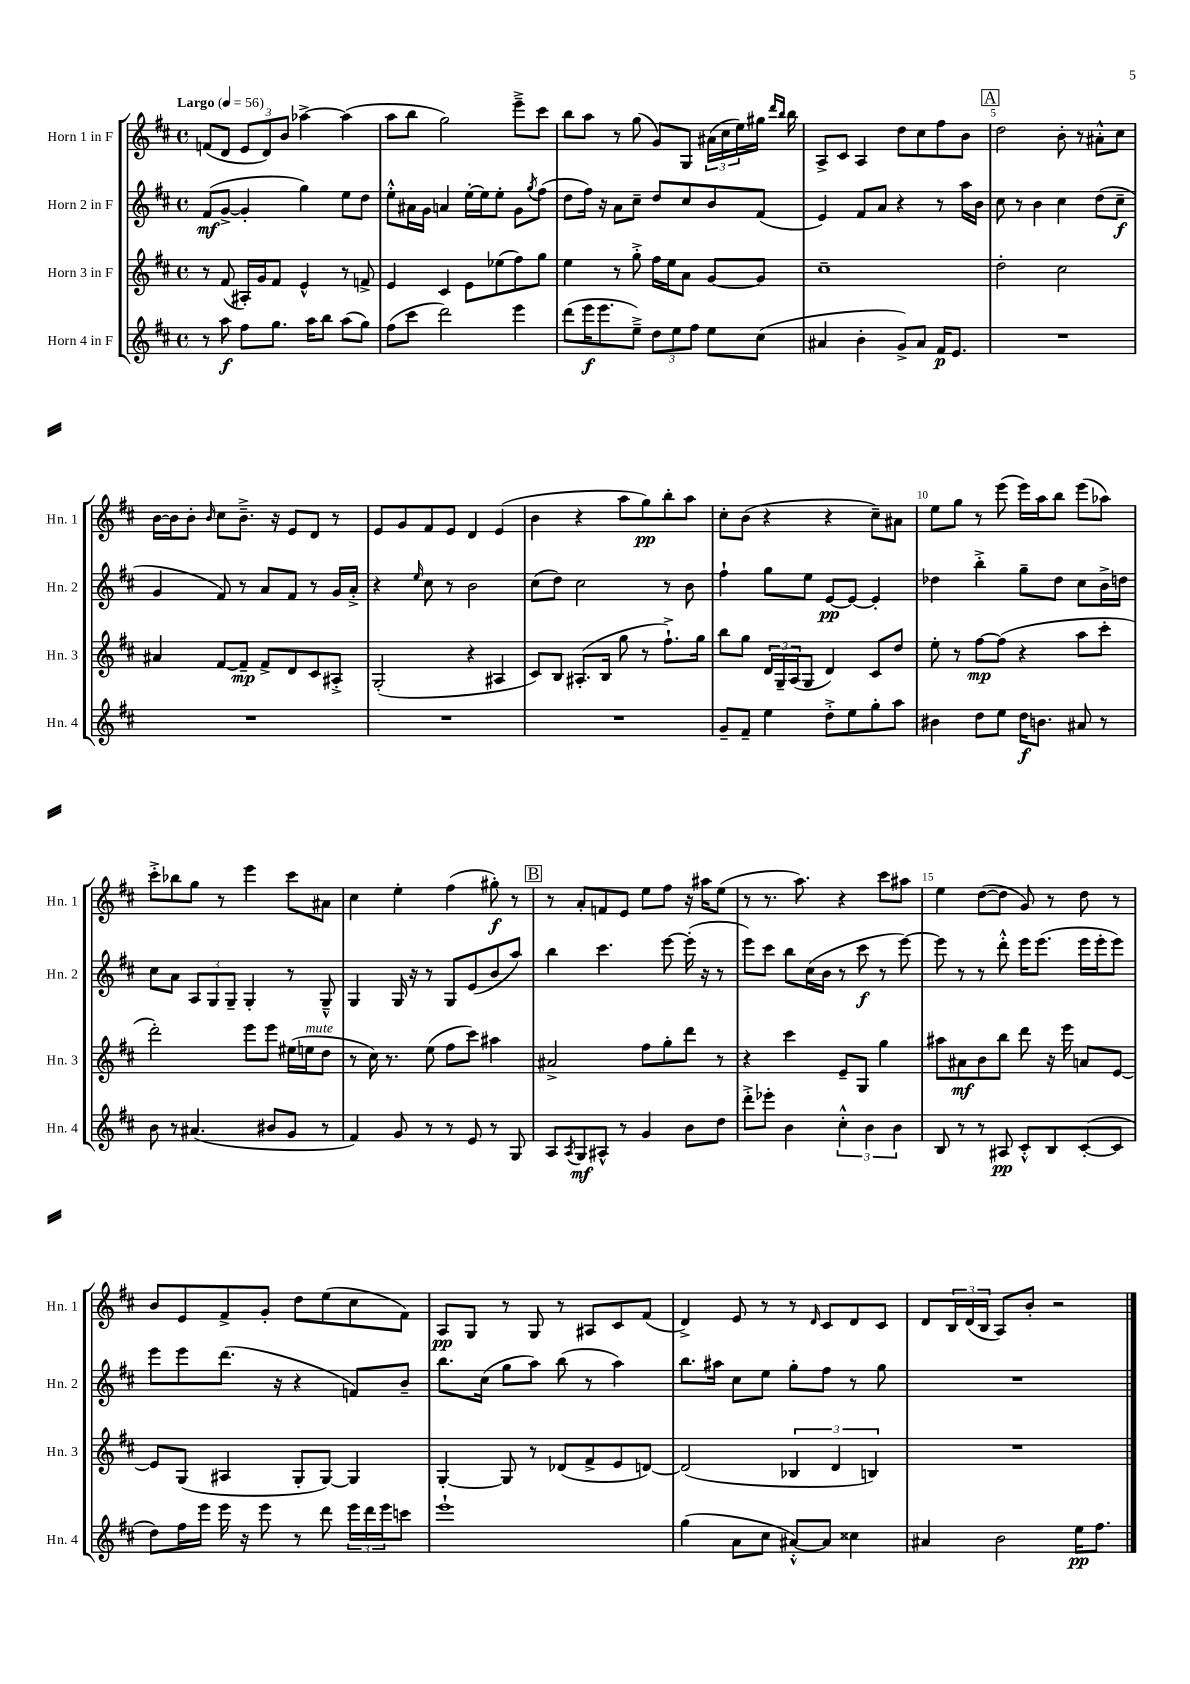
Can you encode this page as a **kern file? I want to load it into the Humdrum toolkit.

**kern	**dynam	**kern	**dynam	**kern	**dynam	**kern	**dynam
*part4	*part4	*part3	*part3	*part2	*part2	*part1	*part1
*staff4	*staff4	*staff3	*staff3	*staff2	*staff2	*staff1	*staff1
*I"Horn 4 in F	*	*I"Horn 3 in F	*	*I"Horn 2 in F	*	*I"Horn 1 in F	*
*I'Hn. 4	*	*I'Hn. 3	*	*I'Hn. 2	*	*I'Hn. 1	*
*clefG2	*	*clefG2	*	*clefG2	*	*clefG2	*
*k[f#c#]	*	*k[f#c#]	*	*k[f#c#]	*	*k[f#c#]	*
*M4/4	*	*M4/4	*	*M4/4	*	*M4/4	*
*met(c)	*	*met(c)	*	*met(c)	*	*met(c)	*
*MM56	*	*MM56	*	*MM56	*	*MM56	*
=1	=1	=1	=1	=1	=1	=1	=1
!	!	!	!	!	!	!LO:TX:a:B:t=Largo	!
8r	.	8r	.	(8f#/L	mf	(8fn/L	.
8aa\	f	(8f#/	.	[8g^/J	.	8d/J	.
8ff#\L	.	16A#X'/LL)	.	4g'/]	.	12e/L	.
.	.	16g/J	.	.	.	.	.
.	.	.	.	.	.	12d/)	.
8.gg\J	.	8f#/J	.	.	.	.	.
.	.	.	.	.	.	12b/J	.
.	.	4e^^/	.	4gg\)	.	[4aa-X^\	.
16aa\KL	.	.	.	.	.	.	.
8bb\J	.	.	.	.	.	.	.
(8aa\L	.	8r	.	8ee\L	.	(4aa-\]	.
8gg\J)	.	8fn^/	.	8dd\J	.	.	.
=2	=2	=2	=2	=2	=2	=2	=2
(8ff#\L	.	4e/	.	8ee'^^\L	.	8aa\L	.
8ccc#\J	.	.	.	16a#X\L	.	8bb\J	.
.	.	.	.	16g\JJ	.	.	.
2ddd\)	.	4c#/	.	4an/	.	2gg\)	.
.	.	8e\L	.	[16ee'\LL	.	.	.
.	.	.	.	16ee\J]	.	.	.
.	.	(8ee-X\	.	8ee'\J	.	.	.
4eee\	.	8ff#\)	.	8g\L	.	8eee~^\L	.
.	.	.	.	8qgg/	.	.	.
.	.	8gg\J	.	(8ff#\J	.	8ccc#\J	.
=3	=3	=3	=3	=3	=3	=3	=3
(8ddd\L	.	4ee\	.	8dd\L	.	8bb\L	.
16eee\K	f	.	.	16ff#\Jk)	.	8aa\J	.
8.eee\	.	.	.	16r	.	.	.
.	.	8r	.	8a\L	.	8r	.
8ee~^\J)	.	8gg'^\	.	8cc#~\J	.	(8gg\	.
12dd\L	.	16ff#\LL	.	8dd/L	.	8g/L)	.
.	.	16ee\J	.	.	.	.	.
12ee\	.	.	.	.	.	.	.
.	.	8a\J	.	8cc#/	.	8G/J	.
12ff#\J	.	.	.	.	.	.	.
8ee\L	.	[8g/L	.	8b/	.	(24a#X\LL	.
.	.	.	.	.	.	24cc#\	.
.	.	.	.	.	.	24ee\)	.
(8cc#\J	.	8g/J]	.	(8f#/J	.	16gg#X\JJ	.
.	.	.	.	.	.	16qqddd/LL	.
.	.	.	.	.	.	16qqbb/JJ	.
.	.	.	.	.	.	16bb\	.
=4	=4	=4	=4	=4	=4	=4	=4
4a#X/	.	1cc#~	.	4e/)	.	8A^/L	.
.	.	.	.	.	.	8c#/J	.
4b'\	.	.	.	8f#/L	.	4A/	.
.	.	.	.	8a/J	.	.	.
8g^/L)	.	.	.	4r	.	8dd\L	.
8a#/J	.	.	.	.	.	8cc#\	.
16f#/KL	p	.	.	8r	.	8ff#\	.
8.e/J	.	.	.	.	.	.	.
.	.	.	.	16aa\LL	.	8b\J	.
.	.	.	.	16b\JJ	.	.	.
!!LO:REH:place=s1:t=A
=5	=5	=5	=5	=5	=5	=5	=5
1r	.	2dd'\	.	8cc#\	.	2dd\	.
.	.	.	.	8r	.	.	.
.	.	.	.	4b\	.	.	.
.	.	2cc#\	.	4cc#\	.	8b'\	.
.	.	.	.	.	.	8r	.
.	.	.	.	(8dd\L	.	8a#X'^^\L	.
.	.	.	.	8cc#~\J	f	8cc#\J	.
!!LO:LB:g=z
=6	=6	=6	=6	=6	=6	=6	=6
1r	.	4a#X/	.	4g/	.	[16b\LL	.
.	.	.	.	.	.	16b\J]	.
.	.	.	.	.	.	8b'\J	.
.	.	.	.	.	.	16qqb/	.
.	.	[8f#/L	.	8f#/)	.	8cc#\L	.
.	.	8f#~/J]	mp	8r	.	8.b~^\J	.
.	.	8f#^/L	.	8a/L	.	.	.
.	.	.	.	.	.	16r	.
.	.	8d/	.	8f#/J	.	8e/L	.
.	.	8c#/	.	8r	.	8d/J	.
.	.	8A#X'^/J	.	16g/LL	.	8r	.
.	.	.	.	16a'^/JJ	.	.	.
=7	=7	=7	=7	=7	=7	=7	=7
1r	.	(2G'/	.	4r	.	8e/L	.
.	.	.	.	.	.	8g/	.
.	.	.	.	16qqee/	.	.	.
.	.	.	.	8cc#\	.	8f#/	.
.	.	.	.	8r	.	8e/J	.
.	.	4r	.	2b\	.	4d/	.
.	.	4A#X/	.	.	.	(4e/	.
=8	=8	=8	=8	=8	=8	=8	=8
1r	.	8c#/L)	.	(8cc#\L	.	4b\	.
.	.	8B/J	.	8dd\J)	.	.	.
.	.	(8.A#X'/L	.	2cc#\	.	4r	.
.	.	16B/Jk	.	.	.	.	.
.	.	8gg\	.	.	.	8aa\L	.
.	.	8r	.	.	.	8gg\)	pp
.	.	8.ff#`^\L)	.	8r	.	8bb'\	.
.	.	.	.	8b\	.	8aa\J	.
.	.	16gg\Jk	.	.	.	.	.
=9	=9	=9	=9	=9	=9	=9	=9
8g~/L	.	8bb\L	.	4ff#`\	.	8cc#'\L	.
8f#~/J	.	8gg\J	.	.	.	(8b\J	.
4ee\	.	24d/LL	.	8gg\L	.	4r	.
.	.	24G~/	.	.	.	.	.
.	.	(24A/J	.	.	.	.	.
.	.	8G/J	.	8ee\J	.	.	.
8dd'^\L	.	4d/)	.	[8e/L	pp	4r	.
8ee\	.	.	.	8e/J_	.	.	.
8gg'\	.	8c#/L	.	4e'/]	.	8cc#~\L)	.
8aa\J	.	8dd/J	.	.	.	8a#X\J	.
=10	=10	=10	=10	=10	=10	=10	=10
4b#X\	.	8ee'\	.	4dd-X\	.	8ee\L	.
.	.	8r	.	.	.	8gg\J	.
8dd\L	.	[8ff#\L	mp	4bb'^\	.	8r	.
8ee\J	.	(8ff#\J]	.	.	.	(8eee\	.
16dd\KL	f	4r	.	8gg~\L	.	16eee\LL)	.
8.bn\J	.	.	.	.	.	16aa\J	.
.	.	.	.	8dd-\J	.	8bb\J	.
8a#X/	.	8aa\L	.	8cc#\L	.	(8eee\L	.
8r	.	8ccc#'\J	.	16b^\L	.	8aa-X\J)	.
.	.	.	.	16ddn\JJ	.	.	.
!!LO:LB:g=z
=11	=11	=11	=11	=11	=11	=11	=11
8b\	.	2ddd'\)	.	8cc#\L	.	8ccc#'^\L	.
8r	.	.	.	8a\J	.	8bb-X\	.
(4.a#X/	.	.	.	12A/L	.	8gg\J	.
.	.	.	.	12G/	.	.	.
.	.	.	.	.	.	8r	.
.	.	.	.	12G~/J	.	.	.
.	.	8eee\L	.	4G'/	.	4eee\	.
8b#X/L	.	8eee\J	.	.	.	.	.
8g/J	.	(16ee#X\LL	.	8r	.	8ccc#\L	.
!	!	!LO:TX:a:i:t=mute	!	!	!	!	!
.	.	16een\J	.	.	.	.	.
8r	.	8dd\J	.	8G~^^/	.	8a#X\J	.
=12	=12	=12	=12	=12	=12	=12	=12
4f#/)	.	8r	.	4G/	.	4cc#\	.
.	.	16cc#\)	.	.	.	.	.
.	.	8.r	.	.	.	.	.
8g/	.	.	.	16G/	.	4ee'\	.
.	.	.	.	16r	.	.	.
8r	.	(8ee\	.	8r	.	.	.
8r	.	8ff#\L	.	8G/L	.	(4ff#\	.
8e/	.	8ccc#\J)	.	(8e/	.	.	.
8r	.	4aa#X\	.	8b/	.	8gg#X'\)	f
8G/	.	.	.	8aa/J)	.	8r	.
!!LO:REH:place=s1:t=B
=13	=13	=13	=13	=13	=13	=13	=13
8A/L	.	2a#X^/	.	4bb\	.	8r	.
8qA/	.	.	.	.	.	.	.
8G/	mf	.	.	.	.	8a'/L	.
8A#X^^/J	.	.	.	4.ccc#\	.	8fn/	.
8r	.	.	.	.	.	8e/J	.
4g/	.	8ff#\L	.	.	.	8ee\L	.
.	.	8gg'\	.	[8eee\	.	8ff#\J	.
8b\L	.	8ddd\J	.	(16eee'\]	.	16r	.
.	.	.	.	16r	.	16aa#X\KL	.
8dd\J	.	8r	.	8r	.	(8ee\J	.
=14	=14	=14	=14	=14	=14	=14	=14
8ddd'^\L	.	4r	.	8eee\L)	.	8r	.
8eee-X'\J	.	.	.	8ccc#\J	.	8.r	.
4b\	.	4ccc#\	.	8bb\L	.	.	.
.	.	.	.	.	.	8.aa\)	.
.	.	.	.	(16cc#\L	.	.	.
.	.	.	.	16b\JJ	.	.	.
6cc#'^^\	.	8e~/L	.	8r	.	4r	.
.	.	8G/J	.	8ccc#\	f	.	.
6b\	.	.	.	.	.	.	.
.	.	4gg\	.	8r	.	8ccc#\L	.
6b\	.	.	.	.	.	.	.
.	.	.	.	[8eee\)	.	8aa#X\J	.
=15	=15	=15	=15	=15	=15	=15	=15
8B/	.	8aa#X\L	.	8eee\]	.	4ee\	.
8r	.	8a#X\	mf	8r	.	.	.
8r	.	8b\	.	8r	.	([8dd\L	.
8A#X/	pp	8bb\J	.	8ddd'^^\	.	8dd\J]	.
8c#'^^/L	.	8ddd\	.	16eee\KL	.	8g/)	.
.	.	.	.	(8.eee\J	.	.	.
8B/	.	16r	.	.	.	8r	.
.	.	16eee\	.	.	.	.	.
([8c#'/	.	8an/L	.	16eee\LL	.	8dd\	.
.	.	.	.	16eee'\J	.	.	.
8c#/J]	.	[8e/J	.	8eee\J)	.	8r	.
!!LO:LB:g=z
=16	=16	=16	=16	=16	=16	=16	=16
8dd\L)	.	8e/L]	.	8eee\L	.	8b/L	.
16ff#\L	.	(8G/J	.	8eee\	.	8e/	.
16eee\JJ	.	.	.	.	.	.	.
16eee\	.	4A#X/	.	(8.ddd\J	.	8f#^/	.
16r	.	.	.	.	.	.	.
8eee\	.	.	.	.	.	8g'/J	.
.	.	.	.	16r	.	.	.
8r	.	8G'/L	.	4r	.	8dd\L	.
8ddd\	.	[8G/J)	.	.	.	(8ee\	.
24eee\LL	.	4G/]	.	8fn/L)	.	8cc#\	.
24ddd\	.	.	.	.	.	.	.
24eee\J	.	.	.	.	.	.	.
8cccn\J	.	.	.	8b~/J	.	8f#\J)	.
=17	=17	=17	=17	=17	=17	=17	=17
1eee`	.	[4G'/	.	8.bb\L	.	8A/L	pp
.	.	.	.	.	.	8G/J	.
.	.	.	.	(16cc#\Jk	.	.	.
.	.	8G/]	.	8gg\L	.	8r	.
.	.	8r	.	8aa\J)	.	8G/	.
.	.	(8d-X/L	.	(8bb\	.	8r	.
.	.	8f#^/	.	8r	.	8A#X/L	.
.	.	8e/	.	4aa\)	.	8c#/	.
.	.	[8dn/J)	.	.	.	(8f#/J	.
=18	=18	=18	=18	=18	=18	=18	=18
(4gg\	.	(2d/]	.	8.bb\L	.	4d^/)	.
.	.	.	.	16aa#X\Jk	.	.	.
8a\L	.	.	.	8cc#\L	.	8e/	.
8cc#\J	.	.	.	8ee\J	.	8r	.
[8a#X'^^/L)	.	6B-X/	.	8gg'\L	.	8r	.
.	.	.	.	.	.	16qqd/	.
8a#/J]	.	.	.	8ff#\J	.	8c#/L	.
.	.	6d/	.	.	.	.	.
4cc##X\	.	.	.	8r	.	8d/	.
.	.	6Bn/)	.	.	.	.	.
.	.	.	.	8gg\	.	8c#/J	.
=19	=19	=19	=19	=19	=19	=19	=19
4a#X/	.	1r	.	1r	.	8d/L	.
.	.	.	.	.	.	24B/L	.
.	.	.	.	.	.	(24d/	.
.	.	.	.	.	.	24B/JJ	.
2b\	.	.	.	.	.	8A/L)	.
.	.	.	.	.	.	8b'/J	.
.	.	.	.	.	.	2r	.
16ee\KL	pp	.	.	.	.	.	.
8.ff#\J	.	.	.	.	.	.	.
==	==	==	==	==	==	==	==
*-	*-	*-	*-	*-	*-	*-	*-
